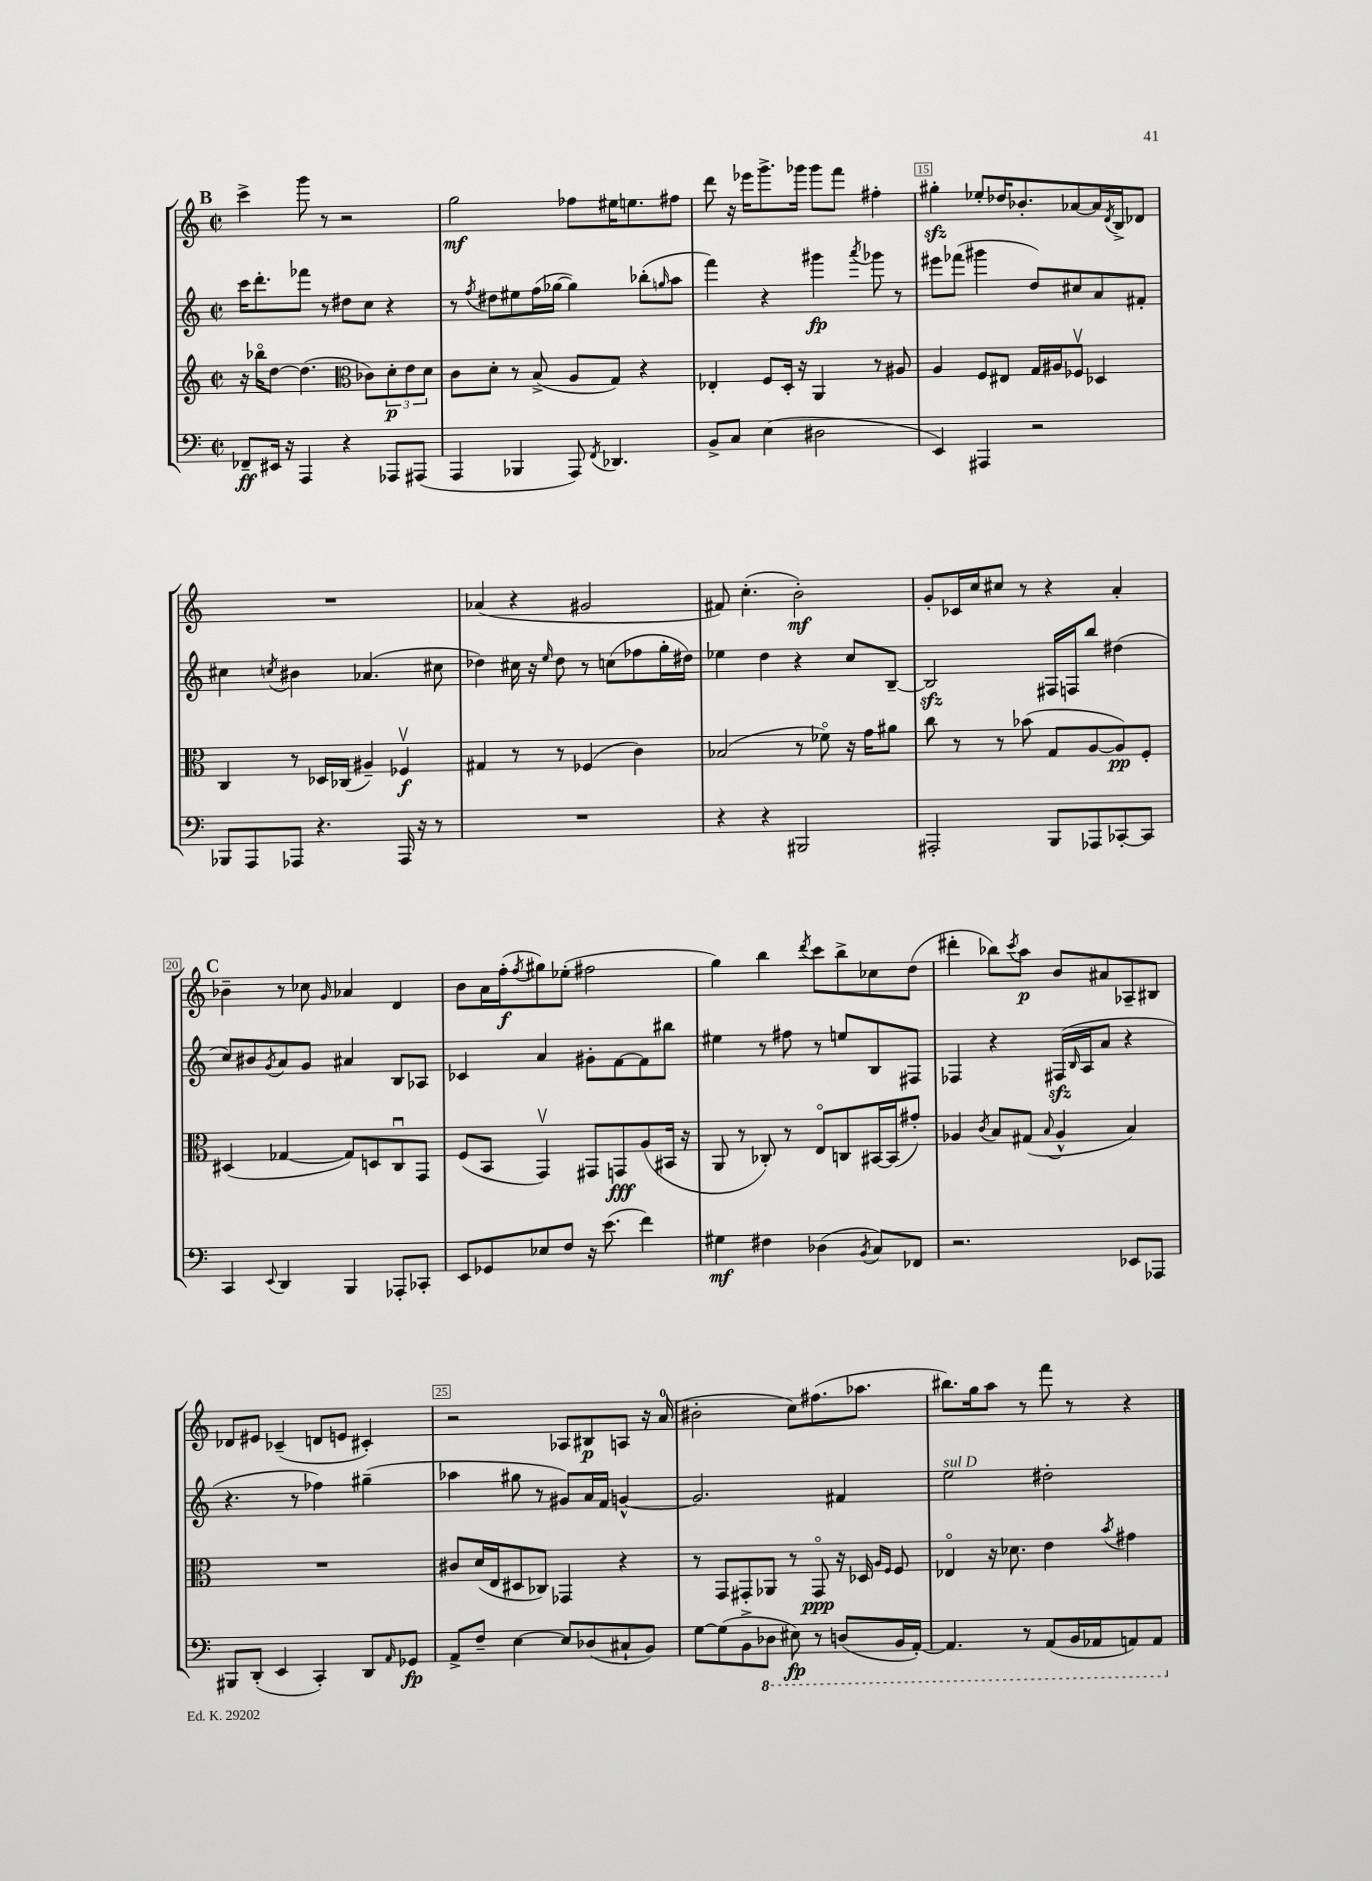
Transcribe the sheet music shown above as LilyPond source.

<<
\new StaffGroup <<
\new Staff = "s0" {
    \clef treble \key c \major \defaultTimeSignature \time 2/2
    \mark \markup { \bold "B" } c'''4-> g'''8 r8 r2 |
    g''2\mf fes''8 eis''16 e''8. fis''8 |
    d'''8 r16 ees'''16 g'''8.-> ges'''16 ges'''8 f'''8 fis''4-. |
    gis''4-.\sfz ees''8-. des''16 bes'8.-. aes'8~ aes'16 \acciaccatura { d'8 } b16-> des'8 |
    R1 |
    aes'4( r4 gis'2 |
    fis'8) c''4.-.( b'2-.\mf) |
    g'8-. ces'16 c''16 cis''8 r8 r4 a'4-. |
    \mark \markup { \bold "C" } bes'4-- r8 ces''8 \grace { g'16 } aes'4 d'4 |
    b'8 a'16 f''16-.\f( \acciaccatura { f''8 } gis''8) ees''8-.( fis''2 |
    g''4) b''4 \acciaccatura { d'''8 } c'''8 b''8-> ces''8 d''8( |
    dis'''4-. bes''8) \acciaccatura { c'''8 } a''8\p b'8 ais'8 aes8-- bis8 |
    des'8 eis'8 ces'4--( d'8 e'8 cis'4-.) |
    r2 aes8 bis8\p a8 r16 a'16-0( |
    bis'2-. c''8) fis''8.( aes''8. |
    bis''8.) g''16 a''8 r8 f'''8 r8 r4 \bar "|." |
}
\new Staff = "s1" {
    \clef treble \key c \major \defaultTimeSignature \time 2/2
    \mark \markup { \bold "B" } c'''16 d'''8.-. fes'''8 r8 dis''8 c''8 r4 |
    r8 \acciaccatura { f''8 } dis''8 eis''8 f''16( ges''16~ ges''4) bes''8-.( \grace { g''16 } a''8 |
    f'''4) r4 gis'''4\fp \acciaccatura { a'''8 } ges'''8 r8 |
    eis'''8 fes'''8( gis'''4 d''8) cis''8 a'8 fis'8-. |
    cis''4 \acciaccatura { c''8 } bis'4 aes'4.( cis''8 |
    des''4) cis''16 r16 \grace { e''16 } des''8 r8 c''8( fes''8 g''16-. dis''16) |
    ees''4 d''4 r4 c''8 b8~-- |
    b2\sfz fis16 f16 b''8 dis''4( |
    \mark \markup { \bold "C" } c''8) bis'8 \acciaccatura { g'8 } a'8 g'8 ais'4 b8 aes8 |
    ces'4 a'4 gis'8-. f'8~ f'8 bis''8 |
    eis''4 r8 fis''8 r8 e''8 b8 fis8 |
    fes4 r4 fis16\sfz( \grace { b16 } a16 a'8 r4 |
    r4. r8 fes''4) gis''4--( |
    aes''4 gis''8 r8 gis'8) a'16 f'16 g'4~-^ |
    g'2. fis'4 |
    e''2^\markup { \italic "sul D" } dis''2-. \bar "|." |
}
\new Staff = "s2" {
    \clef treble \key c \major \defaultTimeSignature \time 2/2
    \mark \markup { \bold "B" } r16 bes''16\flageolet d''8~ d''4.( \clef alto ces'8) \tuplet 3/2 { d'8-.\p e'8 d'8 } |
    c'8 d'8-. r8 b8->( a8 g8) r4 |
    ees4-. f8 d16-. r16 a,4 r8 ais8 |
    a4 f8 eis8 g16 ais16 fes8\upbow des4 |
    c4 r8 des16 ces16( ais4--) fes4\upbow\f |
    gis4 r8 r8 fes4( c'4) |
    bes2( r8 fes'8\flageolet) r16 g'16 ais'8 |
    c''8 r8 r8 bes'8( g8 a8~ a8\pp) f8-. |
    \mark \markup { \bold "C" } dis4( ges4~ ges8) d8 c8\downbow g,8 |
    f8( b,8 g,4\upbow) gis,8 g,8\fff a8( bis,16 r16 |
    a,8 r8 ces8-.) r8 e8\flageolet c8 bis,16~ bis,16( gis'8-.) |
    aes4 \acciaccatura { c'8 } b8 gis8( \appoggiatura { b8 } aes4-^ b4) |
    R1 |
    cis'8 d'16( e16 dis8 ces8) ges,4 r4 |
    r8 g,8 gis,8-. aes,8 r8 gis,8\flageolet\ppp r16 des16 \grace { a16 f16 } f8 |
    ees4\flageolet r16 des'8. e'4 \acciaccatura { b'8 } gis'4 \bar "|." |
}
\new Staff = "s3" {
    \clef bass \key c \major \defaultTimeSignature \time 2/2
    \mark \markup { \bold "B" } fes,8--\ff eis,16 r16 a,,4 r4 aes,,8 ais,,8( |
    a,,4 bes,,4 a,,8) \acciaccatura { f,8 } des,4. |
    b,8-> c8 e4( dis2 |
    e,4) ais,,4 r2 |
    bes,,8 a,,8 aes,,8 r4. aes,,16 r16 r8 |
    R1 |
    r4 r4 bis,,2 |
    ais,,2-. b,,8 aes,,8 ces,8~-. ces,8 |
    \mark \markup { \bold "C" } c,4 \appoggiatura { e,8 } d,4 b,,4 aes,,8-. ces,8-. |
    e,8 ges,8 ees8 f8 r16 e'8.( f'4) |
    gis4\mf fis4 des4( \acciaccatura { b,8 } c8) fes,8 |
    r2. ees,8 aes,,8 |
    bis,,8 d,8-.( e,4 c,4-.) d,8 \grace { a,16 } ges,8\fp |
    a,8-> f8-- e4~ e8 des8( cis8-! b,8) |
    g8~ g8( b,8-> \ottava #-1 des,8 eis,8\fp) r8 d,8( b,,16 a,,16~-.) |
    a,,4. r8 a,,8( b,,16 aes,,16 a,,8) a,,8 \ottava #0 \bar "|." |
}
>>
>>
\layout { \context { \Score currentBarNumber = #12 \override BarNumber.break-visibility = ##(#f #t #t) barNumberVisibility = #(every-nth-bar-number-visible 5) \override BarNumber.stencil = #(make-stencil-boxer 0.1 0.3 ly:text-interface::print) } }
